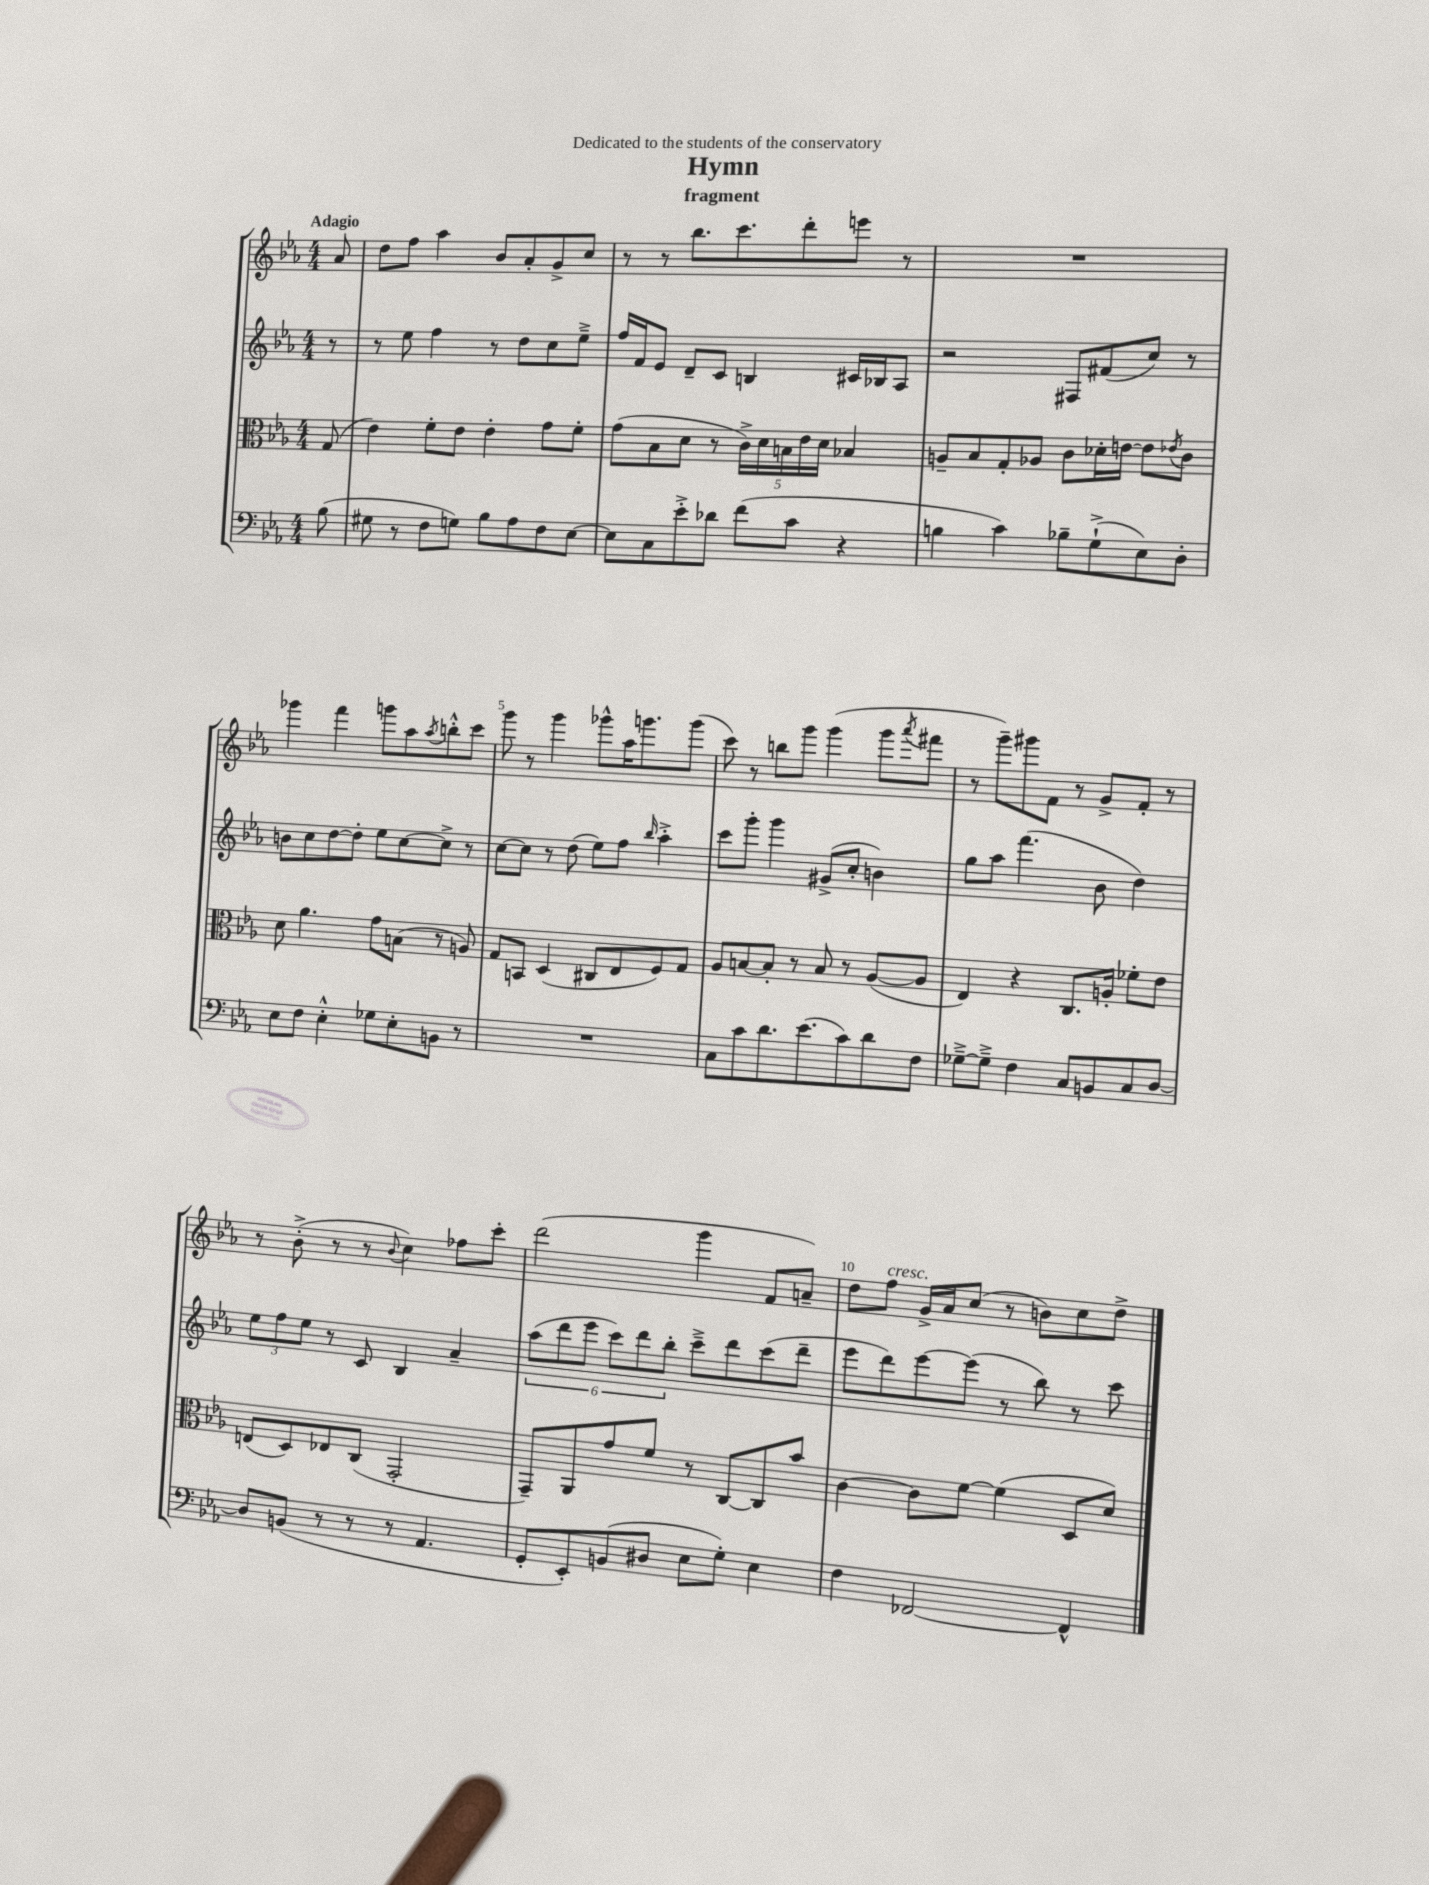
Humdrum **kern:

**kern	**kern	**kern	**kern
*staff4	*staff3	*staff2	*staff1
*clefF4	*clefC3	*clefG2	*clefG2
*k[b-e-a-]	*k[b-e-a-]	*k[b-e-a-]	*k[b-e-a-]
*M4/4	*M4/4	*M4/4	*M4/4
(8B-	(8G	8r	8a-
=	=	=	=
8G#	4e-)	8r	8dd
8r	.	8ee-	8ff
8F	8f'	4ff	4aa-
8G)	8e-	.	.
8B-	4e-'	8r	8b-
8A-	.	8dd	8a-'
8F	8g	8cc	8g^
[8E-	8f'	8ee-~^	8cc
=	=	=	=
8E-]	(8g	16ff	8r
.	.	16f	.
8C	8B-	8e-	8r
8e-'^	8d	8d~	8.bb-
8d-	8r	8c	.
.	.	.	8.ccc
(8f	20c^)	4B	.
.	20d	.	.
.	20B	.	.
8c	.	.	8ddd'
.	20e-	.	.
.	20d	.	.
4r	4B-	16c#	8eee
.	.	16B-	.
.	.	8A-	8r
=	=	=	=
4B	8A~	2r	1r
.	8B-	.	.
4c)	8G'	.	.
.	8A-	.	.
8B-~	8c	8F#	.
(8G`^	16d-'	(8f#	.
.	[16e	.	.
8E-)	8e]	8cc)	.
.	8qe-	.	.
8D'	8c	8r	.
=	=	=	=
8E-	8d	8b	4ggg-
8F	4.a-	8cc	.
4E-'^^	.	[8dd	4fff
.	.	8dd']	.
8G-	8g	8ee-	8ggg
8E-'	(8B	[8cc	8aa-
.	.	.	8qaa-
8BB	8r	8cc^]	8bb'^^
8r	8A)	8r	8ccc
=	=	=	=
1r	8G	[8cc	8ggg
.	8BB	8cc]	8r
.	(4D	8r	4ggg
.	.	(8dd	.
.	8C#	8ee-)	8ggg-^^
.	8E-	8ff	16aa-
.	.	.	8.ggg
.	.	16qqbb-	.
.	8F)	4aa-'^	.
.	8G	.	(8ggg
=	=	=	=
8C	8A-	8ccc	8ccc)
8c	[8B	8ggg'	8r
8.d	8B']	4ggg	8bb
.	8r	.	8ggg
(8.e-	.	.	.
.	8B	(8g#^	(4ggg
8c)	8r	8cc'	.
8d	([8A-	4b)	8ggg
.	.	.	8qaaa-
8F	8A-]	.	8fff#
=	=	=	=
[8G-~^	4E-)	8gg	8r
8G-~^]	.	8aa-	8ggg~)
4F	4r	(4.fff	8ggg#
.	.	.	8f
8C	8.C	.	8r
8BB	.	8b-	8g^
.	16A'	.	.
8C	8f-'	4dd)	8f'
[8D	8e-	.	8r
=	=	=	=
8D]	(8E	12ee-	8r
.	.	12ff	.
(8BB	8D)	.	(8b-'^
.	.	12ee-	.
8r	8E-	8r	8r
8r	(8C	8c	8r
.	.	.	8qqb-
8r	2GG'	4B-	4cc)
4.AA-	.	.	.
.	.	4a-~	8ff-
.	.	.	8ccc'
=	=	=	=
8GG'	8GG~)	(12aa-	(2ddd
.	.	12ddd	.
8EE-')	8AA-	.	.
.	.	12eee-	.
(8BB	8g	12ccc)	.
.	.	12ddd	.
8D#	8f	.	.
.	.	12bb-'	.
8E-	8r	8ccc~^	4ggg
8G')	[8C	8ddd	.
4E-	8C]	(8ccc	8f
.	8b-	8ddd~	8a~)
=	=	=	=
4F	[4c	8eee-	8dd
.	.	8ddd)	8ff
[2FF-	8c]	[8eee-	16g^
.	.	.	16a-
.	[8f	(8eee-]	(8cc
.	(4f]	8r	8r
.	.	8bb-)	8b)
4FF-^^]	8D	8r	8cc
.	8d)	8ccc	8dd^
==	==	==	==
*-	*-	*-	*-
